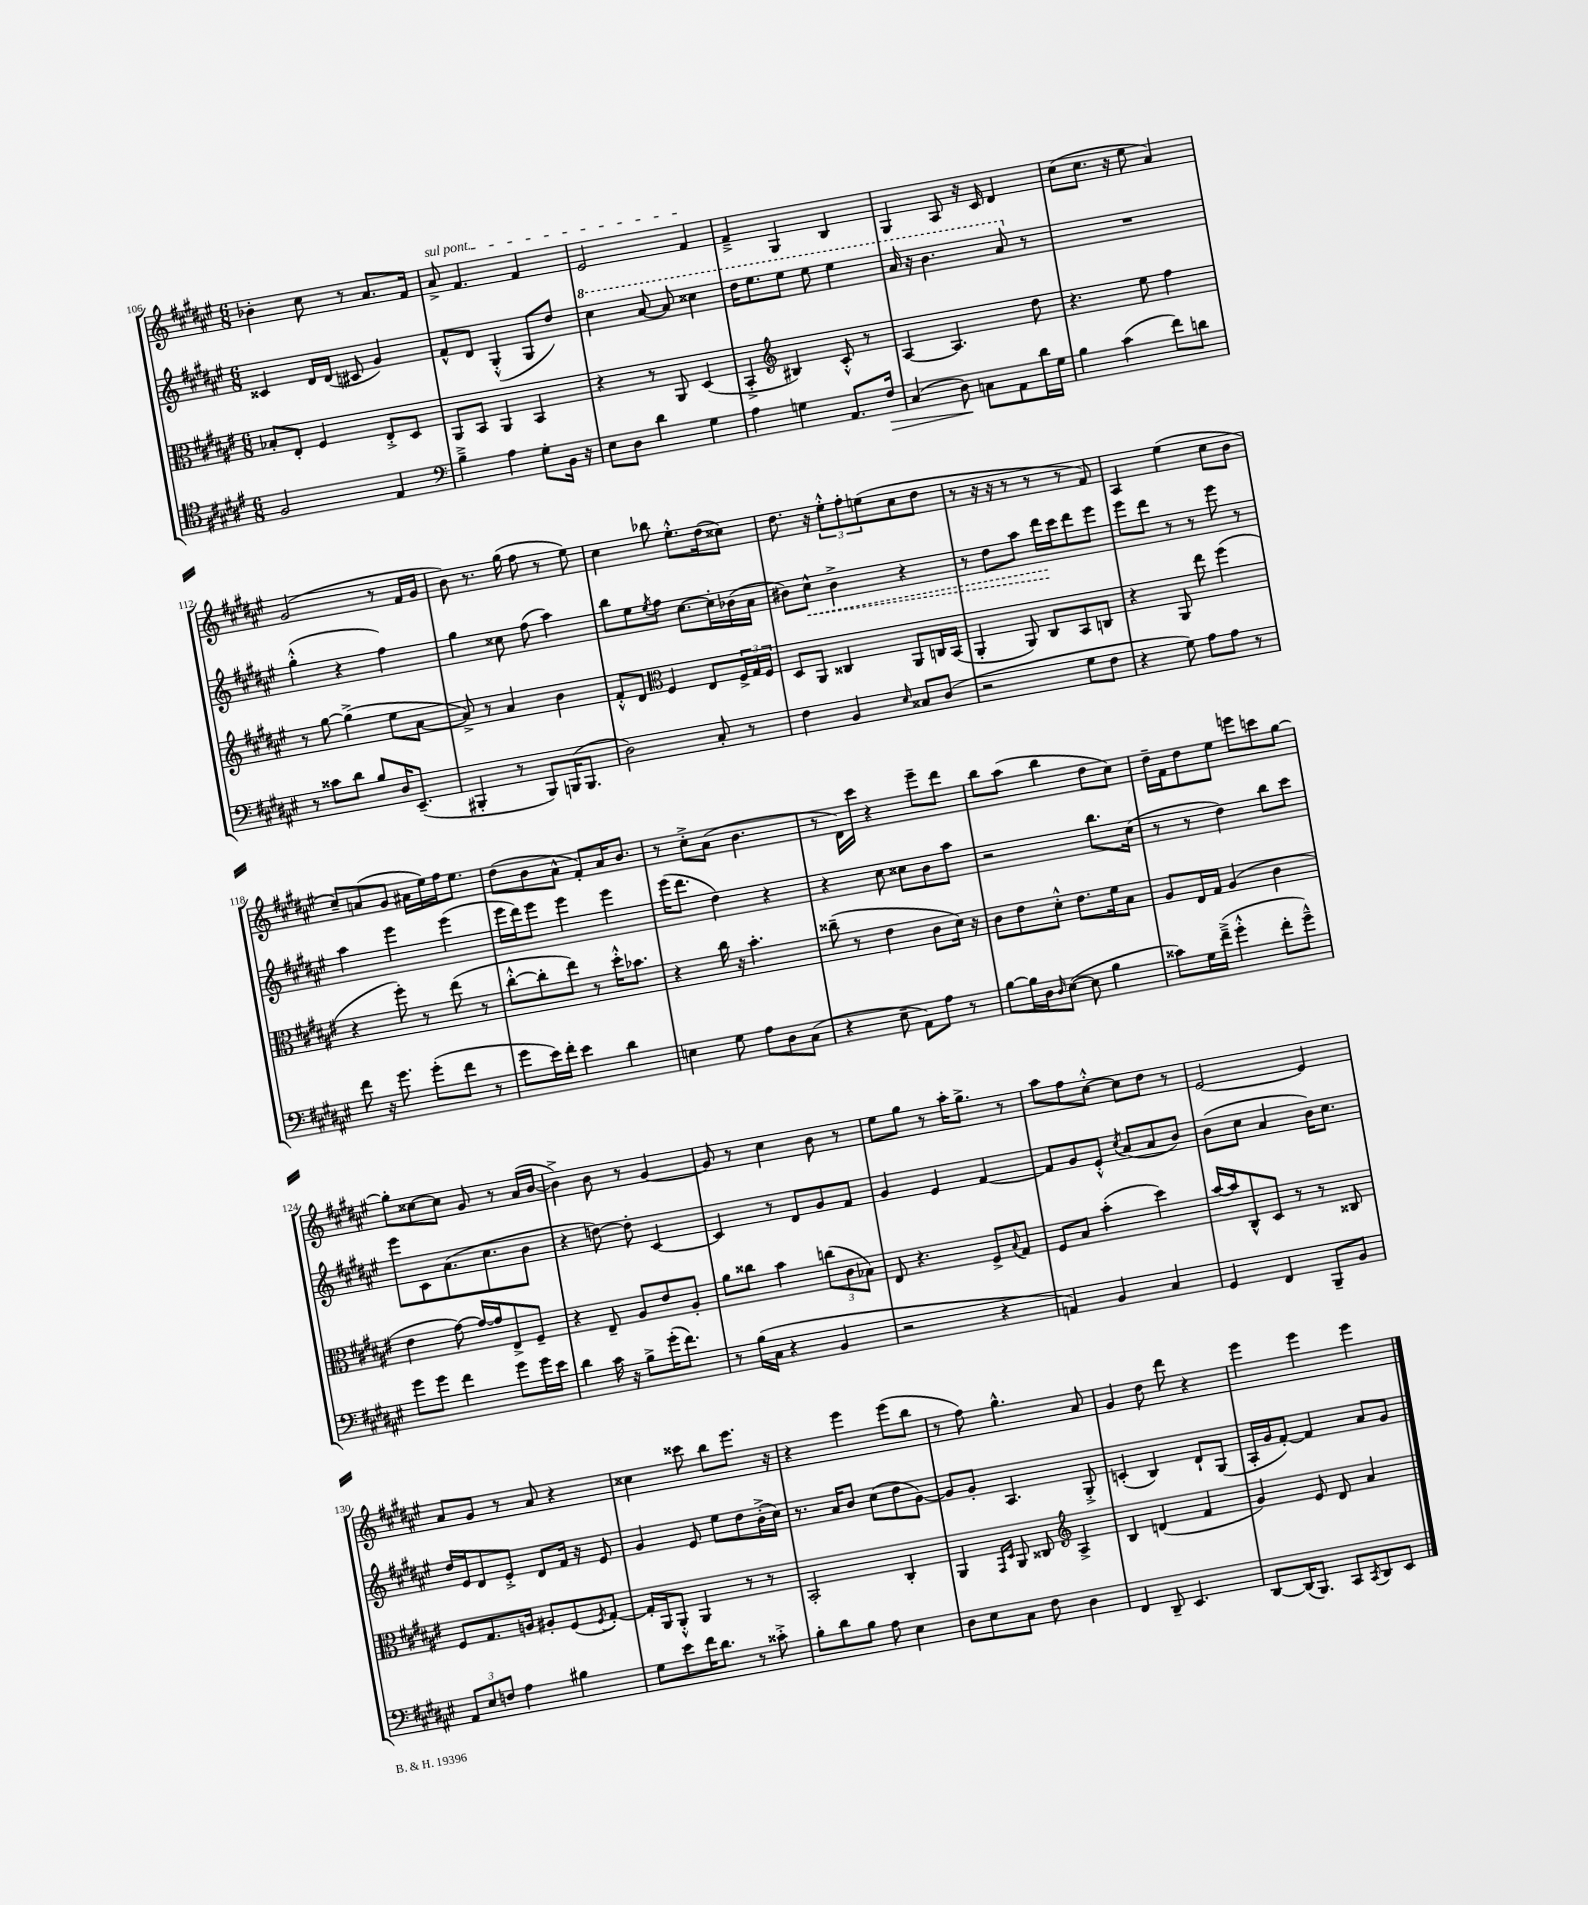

**kern	**kern	**kern	**kern
*staff4	*staff3	*staff2	*staff1
*clefC4	*clefC3	*clefG2	*clefG2
*k[f#c#g#d#a#e#]	*k[f#c#g#d#a#e#]	*k[f#c#g#d#a#e#]	*k[f#c#g#d#a#e#]
*M6/8	*M6/8	*M6/8	*M6/8
2F#	8B-'	4c##	4b-'
.	8E#'	.	.
.	4F#	16d#	8cc#
.	.	(16d#	.
.	.	8c#	8r
4E#	8E#'^	4g#)	8.a#
.	8D#	.	.
.	.	.	16f#
=	=	=	=
*clefF4	*	*	*
4B~^	8AA#	8f#^^	8a#^
.	8BB	8d#	4.f#
4A#	4AA#	(4G#'^^	.
8G#'	4BB	8G#	4f#
16BB	.	8dd#)	.
16r	.	.	.
=	=	=	=
8E#	4r	4ccc#	2e#
8D#	.	.	.
4d#	8r	[8aa#	.
.	8AA#	8aa#]	.
4G#	(4D#	4ccc##	4f#
=	=	=	=
4A#	4BB'^	16ddd#	4f#~^
.	.	8.eee#	.
*	*clefG2	*	*
4G	4B#)	8eee#	4G#
.	.	8eee#	.
8.AA#	8c#'^^	4eee#	4B
.	8r	.	.
16F#	.	.	.
=	=	=	=
(4C#	[4A#	16aa#	4G#
.	.	16r	.
.	.	4.bb	.
8D#)	4.A#]	.	8A#
8C	.	.	16r
.	.	.	16c#
8AA#	.	8aa#	4d#
16d#	8dd#	8r	.
16G#	.	.	.
=	=	=	=
4B	4.r	2.r	(8cc#
.	.	.	8.cc#
(4c#	.	.	.
.	.	.	16r
.	8ee#	.	8ee#
8f#)	4ff#	.	4a#)
8d	.	.	.
=	=	=	=
8r	8r	(4gg#'^^	(2g#
8c##	[8gg#	.	.
8d#	(4gg#^]	4r	.
8B	.	.	.
16D#	8ee#	4ff#)	8r
(8.EE#~	.	.	.
.	[8a#	.	16f#
.	.	.	16g#
=	=	=	=
4BBB#'	8a#^])	4gg#	8b)
.	8r	.	8.r
8r	4a#	8cc##	.
.	.	.	(16gg#
8BBB#)	.	(8ff#	8ff#
(16BBB	4b	4aa#)	8r
8.BBB	.	.	.
.	.	.	8ee#)
=	=	=	=
2D#)	8f#'^^	8bb	4cc#
.	8d#	8ee#	.
*	*clefC3	*	*
.	.	8qee#	.
.	4F#	8ff#	8bb-
.	.	[8.cc#	8.ee#'^^
8C#'	8E#	.	.
.	.	16cc#']	(16dd#
8r	24F#^	(16b-	8cc##)
.	24G#	.	.
.	.	16a#	.
.	24F#	.	.
=	=	=	=
4F#	8D#	8b#)	8.dd#
.	8AA#	8cc#^^	.
.	.	.	16r
4BB	4C##	4b#^	12ee#'^^
.	.	.	12ff#'
.	.	.	(12ee
16qqE#	.	.	.
8C##	8AA#	4r	8cc#
(8D#	16C	.	8dd#
.	(16BB	.	.
=	=	=	=
2r	4AA#'	8r	8r
.	.	8dd#	16r
.	.	.	16r
.	8AA#)	8aa#	8r
.	8C#	16ddd#	8r
.	.	16ccc#	.
8G#	8BB	8ddd#	8r
8F#	8C	8eee#	8f#)
=	=	=	=
4r	4r	8eee#	4A#
.	.	8ddd#	.
8G#)	8AA#	8r	(4ee#
8A#	8ee#	8r	.
8A#	(4ff#	8eee#	8cc#
8r	.	8r	8b
=	=	=	=
8f#	4r	4aa#	8cc#~)
16r	.	.	(8a
8.g#	.	.	.
.	8ff#')	4eee#	8g#
(8g#'	8r	.	16a#
.	.	.	16ee#)
8f#	(8ee#	(4eee#	16ff#
.	.	.	8.ee#
8r	8r	.	.
=	=	=	=
8g#	[8cc#'^^	16eee#	(8dd#
.	.	16ddd#)	.
16e#)	8cc#']	8eee#	8b
16f#'	.	.	.
4e#	8ee#)	4eee#	8a#^^
.	8r	.	8f#')
4d#	16dd#'^^	4eee#	16a#
.	8.b-	.	8.b
=	=	=	=
4E	4r	(16eee#	8r
.	.	8.ddd#	.
.	.	.	8cc#'^
8G#	16cc#	4dd#)	(8a#
.	16r	.	.
8A#	4.b'	.	4.b
8D#	.	4r	.
(8C#	.	.	.
=	=	=	=
4r	(8cc##~	4r	8r
.	8r	.	16d#)
.	.	.	16ccc#
8E#~	4e#	8cc#	4r
8AA#)	.	8cc##	.
8A#	8c#	8b	8eee#~
8r	16d#)	8aa#	8ddd#
.	16r	.	.
=	=	=	=
[8B	8c#	2r	8bb
16B]	8e#	.	(8aa#
16D#	.	.	.
16qqD#	.	.	.
([8E#	8d#'^^	.	4bb
8E#]	8.e#	.	.
4B	.	8.bb	8dd#
.	16f#	.	.
.	8B	.	8cc#)
.	.	(16cc#	.
=	=	=	=
8c##)	8A#	8r	16dd#~
.	.	.	16f#
16G#	16E#	8r	8dd#
(16f#~^	16G#	.	.
4g#'^^	(4A#	4dd#)	8ee#
.	.	.	8eee
8f#'	4c#	8bb	8ccc
8g#~^^)	.	8ccc#	[8gg#
=	=	=	=
8g#	4e#	8eee#	8gg#']
8g#	.	8c#	[8cc##
4f#	[8g#)	(8.a#	8cc##]
.	16g#_	.	8g#
.	16g#]	8.cc#	.
8g#	8E#^	.	8r
16g#	8F#~	8b	(16a#
16e#	.	.	[16b
=	=	=	=
4d#	4r	4r	4b^])
16c#	8E#~	[8dd)	8b
16r	.	.	.
8B^	8A#	8dd']	8r
(16g#'	8e#	[4c#	[4g#
8.f#)	.	.	.
.	8A#'	.	.
=	=	=	=
8r	8a#	4c#]	8g#]
(16B	8cc##	.	8r
16C#	.	.	.
4r	4b	8r	4cc#
.	.	8d#	.
4BB	(12cc	8g#	8b
.	12c#	.	.
.	.	8f#	8r
.	12B-)	.	.
=	=	=	=
2r	8E#	4g#	8ee#
.	4.r	.	8gg#
.	.	4e#	8r
.	.	.	16aa#'
.	.	.	8.gg#^
4r	8F#^	[4f#	.
.	8qqB	.	.
.	8G#	.	8r
=	=	=	=
4AA)	8F#	8f#]	8aa#
.	8B	8g#	8ff#
4BB	(4b'	8e#'^^	[8cc#'^^
.	.	8qcc#	.
.	.	(8a#	8cc#]
4C#	4dd#)	8a#	8dd#
.	.	8b)	8r
=	=	=	=
4GG#	[16b	(8b	[2e#
.	16b]	.	.
.	8C#^^	8cc#	.
4FF#	8D#	4a#	.
.	8r	.	.
8BBB~	8r	16b)	4e#]
.	.	8.cc#	.
8BB	8C##	.	.
=	=	=	=
12AA#	8F#	16dd#	8a#
.	.	16e#	.
12E#	.	.	.
.	8.G#	8d#	8g#
12F	.	.	.
4A#	.	8e#'^	8r
.	16A	.	.
.	8A#'	8d#	8a#
4B#	(8F#	16f#	4r
.	.	16r	.
.	8qF#	.	.
.	[8G#')	8e#	.
=	=	=	=
8G#	16G#']	4g#	4cc##
.	16AA#	.	.
8e#	8AA#'^^	.	.
16f#	4AA#	8e#	8ccc##
8.d#	.	.	.
.	.	8ee#	8bb
8r	8r	8dd#	8.eee#
8c##'^	8r	(16b'^	.
.	.	16cc#)	16r
=	=	=	=
8B'	2BB'	8.r	4r
8d#	.	.	.
.	.	16a#	.
8B	.	8b	4eee#
8A#	.	(8cc#	.
4E#	4C#'	8dd#	(8eee#
.	.	[8g#)	8bb
=	=	=	=
8D#	4AA#	8g#]	8r
8E#	.	8g#'	8ff#)
.	16qqGG#	.	.
.	16qqD#	.	.
8C#	8AA#	4.A#	4.gg#^^
8F#	8C##	.	.
*	*clefG2	*	*
4D#	4A#^	.	.
.	.	8G#'^	8a#
=	=	=	=
4FF#	4B	(4c'	4g#
8DD#~	(4d	4B)	8dd#
4.EE#	.	.	8ddd#
.	4f#	8d#`	4r
.	.	(8G#	.
=	=	=	=
[8DD#	4g#)	16A#'	4eee#
.	.	16g#	.
(16DD#]	.	[8f#')	.
8.BBB)	.	.	.
.	8e#	4f#]	4eee#
8CC#	8d#	.	.
8qCC#	.	.	.
8DD#	4a#	8a#	4eee#
8EE#	.	8g#	.
==	==	==	==
*-	*-	*-	*-
